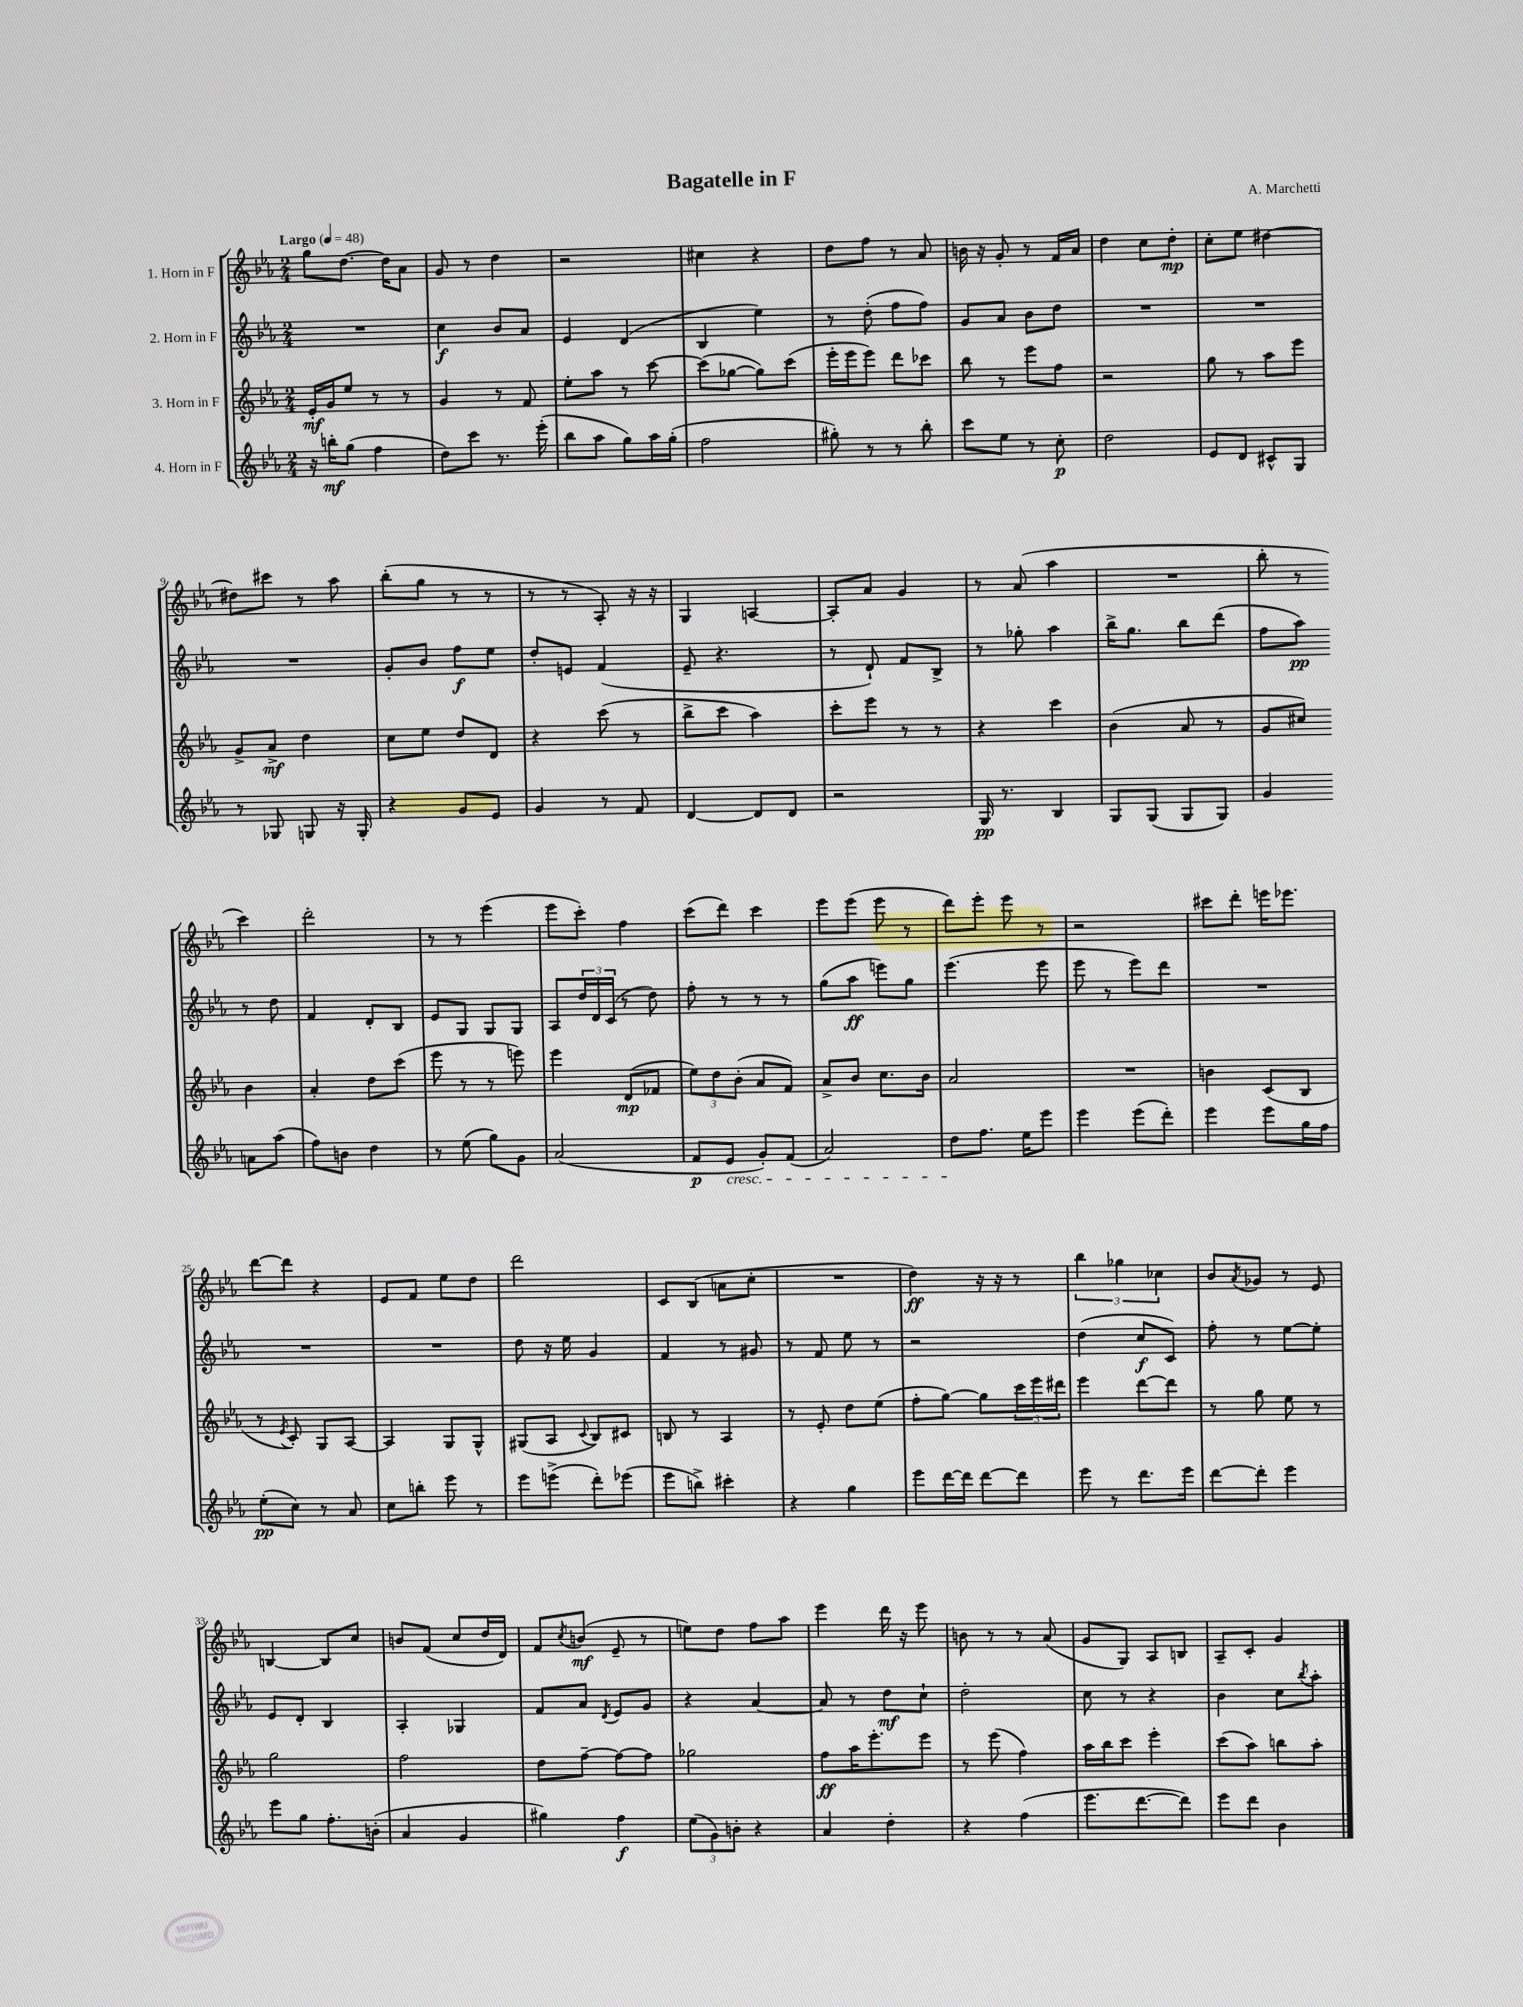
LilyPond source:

\header { title = "Bagatelle in F" composer = "A. Marchetti" }
<<
\new StaffGroup <<
\new Staff = "s0" \with { instrumentName = "1. Horn in F" } {
    \clef treble \key ees \major \numericTimeSignature \time 2/4 \tempo "Largo" 4 = 48
    g''8 d''8.~ d''16 aes'8 |
    g'8 r8 d''4 |
    r2 |
    cis''4 r4 |
    d''8 f''8 r8 aes'8 |
    b'16 r16 g'8-. r8 f'16 aes'16 |
    d''4 c''8 d''8-.\mp |
    c''8-. ees''8 dis''4~ |
    dis''8 cis'''8 r8 aes''8 |
    bes''8-.( g''8 r8 r8 |
    r8 r8 aes8-.) r16 r16 |
    g4 a4~ |
    a8-. aes'8 g'4 |
    r8 aes'8( aes''4 |
    R2 |
    bes''8-. r8 c'''4) |
    d'''2-. |
    r8 r8 ees'''4( |
    ees'''8 c'''8-.) f''4 |
    c'''8( d'''8) c'''4 |
    ees'''8 ees'''8( ees'''8 r8 |
    d'''8) ees'''8-. ees'''8 r8 |
    r2 |
    cis'''8 d'''8-. e'''16 ees'''8. |
    d'''8~ d'''8 r4 |
    ees'8 f'8 ees''8 d''8 |
    d'''2 |
    c'8 bes8( a'8 c''8-. |
    R2 |
    d''4\ff) r16 r16 r8 |
    \tuplet 3/2 { bes''4 ges''4 ces''4 } |
    bes'8 \acciaccatura { aes'8 } ges'8 r8 ees'8 |
    b4~ b8 c''8 |
    b'8 f'8( c''8 d''16 d'16) |
    f'8 \acciaccatura { c''8 } b'8\mf( ees'8-- r8 |
    e''8) d''8 f''8 aes''8 |
    ees'''4 d'''16 r16 ees'''8 |
    b'8 r8 r8 aes'8( |
    g'8 g8) aes8 b8 |
    aes8-- c'8-. g'4 \bar "|." |
}
\new Staff = "s1" \with { instrumentName = "2. Horn in F" } {
    \clef treble \key ees \major \numericTimeSignature \time 2/4
    R2 |
    c''4\f bes'8 aes'8 |
    ees'4 d'4( |
    bes4 ees''4) |
    r8 d''8-.( f''8 f''8) |
    g'8 aes'8 bes'8 d''8 |
    R2 |
    R2 |
    R2 |
    g'8-. bes'8 f''8\f ees''8 |
    d''8-. e'8 f'4( |
    ees'8-- r4. |
    r8 d'8-!) f'8 bes8-> |
    r8 ges''8-. aes''4 |
    bes''16-> g''8. bes''8 d'''8( |
    f''8 aes''8\pp) r8 d''8 |
    f'4 d'8-. bes8 |
    ees'8 g8 g8 g8 |
    aes8 \tuplet 3/2 { d''16 d'16 c'16( } r8 d''8) |
    f''8-. r8 r8 r8 |
    g''8( aes''8\ff e'''8) g''8 |
    ees'''4.( ees'''8 |
    ees'''8 r8 ees'''8) d'''8 |
    R2 |
    R2 |
    R2 |
    d''8 r16 ees''16 g'4 |
    f'4 r8 gis'8 |
    r8 f'8 ees''8 r8 |
    r2 |
    d''4( c''8\f c'8) |
    f''8-. r8 ees''8~ ees''8-. |
    ees'8 d'8-. bes4 |
    aes4-. ges4 |
    f'8 aes'8 \acciaccatura { d'8 } ees'8 g'8 |
    r4 aes'4~ |
    aes'8 r8 d''8\mf c''8-! |
    d''2-. |
    c''8 r8 r4 |
    bes'4 c''8 \acciaccatura { bes''8 } aes''8-. \bar "|." |
}
\new Staff = "s2" \with { instrumentName = "3. Horn in F" } {
    \clef treble \key ees \major \numericTimeSignature \time 2/4
    ees'16-.\mf g'16 ees''8 r8 r8 |
    g'4 r8 f'8 |
    ees''8-. aes''8 r8 c'''8~ |
    c'''8( ges''8~ ges''8) c'''8( |
    ees'''16-. ees'''16 ees'''8) d'''8 ces'''8 |
    bes''8 r8 ees'''8 f''8 |
    r2 |
    g''8 r8 aes''8 ees'''8 |
    g'8-> aes'8->\mf d''4 |
    c''8 ees''8 d''8 d'8 |
    r4 c'''8( r8 |
    bes''8-> c'''8 aes''4) |
    c'''8-. ees'''8 r8 r8 |
    r4 c'''4 |
    bes'4( aes'8 r8 |
    g'8 cis''8) bes'4 |
    aes'4-. d''8 c'''8( |
    ees'''8 r8 r8 e'''8) |
    ees'''4 d'8\mp( fes'8 |
    \tuplet 3/2 { ees''8) d''8 bes'8-.( } aes'8 f'8) |
    aes'8-> bes'8 c''8. bes'16 |
    aes'2 |
    R2 |
    b'4 c'8( bes8 |
    r8 \acciaccatura { ees'8 } c'8-.) g8 aes8~ |
    aes4 g8 g8-^ |
    gis8( aes8 \appoggiatura { c'8 } bes8) cis'8 |
    b8 r8 aes4 |
    r8 ees'8-. d''8 ees''8( |
    f''8-. g''8~) g''8 \tuplet 3/2 { c'''16 ees'''16 dis'''16 } |
    ees'''4 d'''8~ d'''8 |
    r8 g''8 ees''8 r8 |
    g''2 |
    f''2 |
    d''8 f''8~-- f''8~ f''8 |
    ges''2 |
    f''8\ff aes''16 ees'''8.-. ees'''8 |
    r8 ees'''8( f''4) |
    aes''16 bes''16 c'''8 ees'''4-. |
    c'''8( aes''8) b''8 aes''8-. \bar "|." |
}
\new Staff = "s3" \with { instrumentName = "4. Horn in F" } {
    \clef treble \key ees \major \numericTimeSignature \time 2/4
    r16 b''16-.\mf g''8( f''4 |
    d''8) c'''8 r8. ees'''16-.( |
    bes''8 aes''8 g''8) aes''16 g''16-.( |
    f''2 |
    gis''8-.) r8 r8 bes''8-. |
    c'''8 ees''8 r8 c''8-.\p |
    d''2 |
    ees'8 d'8 cis'8-^ g8 |
    r8 ges8 g8 r16 g16-. |
    r4 g'8 ees'8 |
    g'4 r8 f'8 |
    d'4~ d'8 d'8 |
    r2 |
    g16\pp r8. bes4 |
    g8 g8( g8 g8) |
    g'4 a'8 aes''8( |
    f''8) b'8 d''4 |
    r8 ees''8( g''8) g'8 |
    aes'2( |
    f'8\p ees'8\cresc g'8-.) f'8( |
    aes'2) |
    d''8\! f''8. ees''16 ees'''8 |
    ees'''4 ees'''8( d'''8-.) |
    ees'''4 ees'''8 g''16 f''16 |
    ees''8-.\pp( c''8) r8 aes'8 |
    c''8 b''8-. ees'''8 r8 |
    ees'''8 e'''8->( d'''8-.) ees'''8( |
    ees'''8 b''8->) cis'''4-. |
    r4 g''4 |
    ees'''8 d'''16~ d'''16 d'''8~ d'''8 |
    ees'''8 r8 d'''8. ees'''16 |
    d'''8~ d'''8-. ees'''4 |
    ees'''8 g''8 f''8.-. b'16-.( |
    aes'4 g'4 |
    gis''4) f''4\f |
    \tuplet 3/2 { ees''8( g'8) b'8-. } r4 |
    aes'4 d''4-. |
    r4 f''4( |
    ees'''8. d'''8.~ d'''8) |
    ees'''8 d'''8 bes'4 \bar "|." |
}
>>
>>
